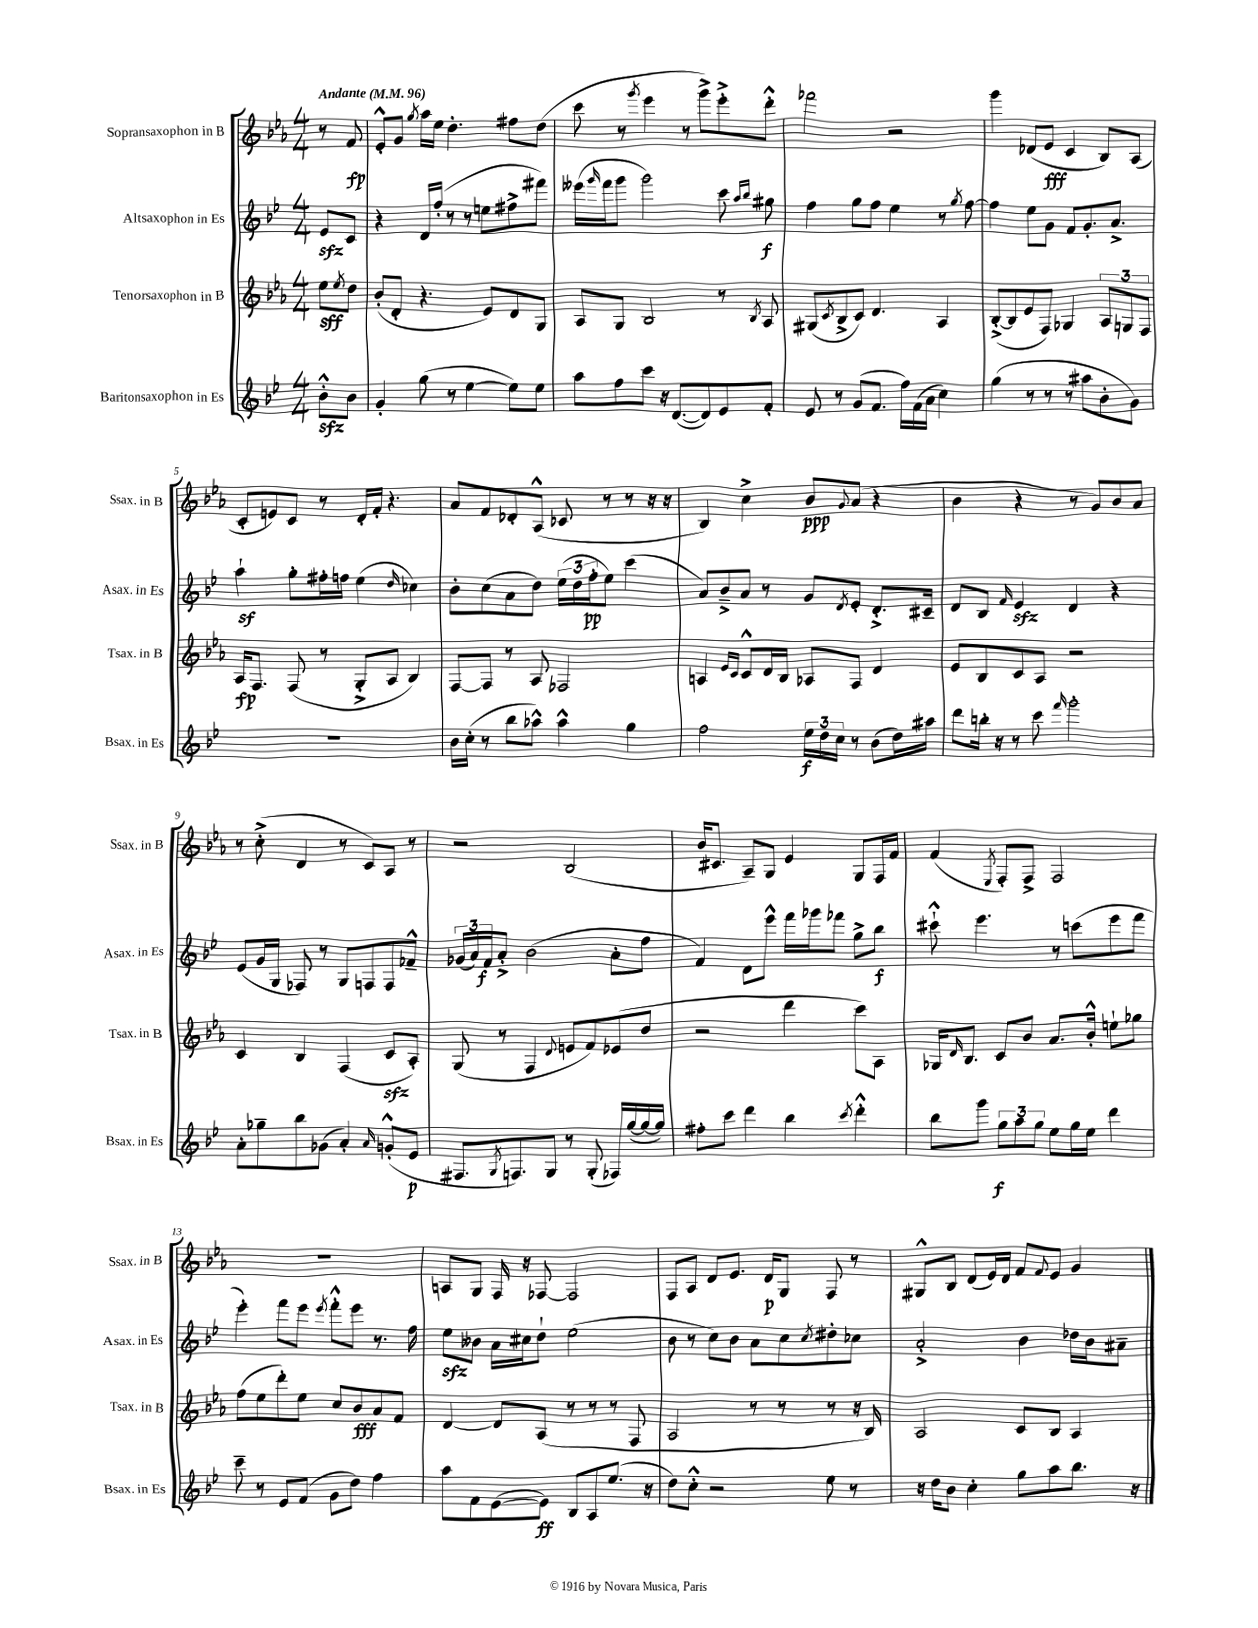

**kern	**kern	**kern	**kern
*staff4	*staff3	*staff2	*staff1
*clefG2	*clefG2	*clefG2	*clefG2
*k[b-e-]	*k[b-e-a-]	*k[b-e-]	*k[b-e-a-]
*M4/4	*M4/4	*M4/4	*M4/4
*MM96	*MM96	*MM96	*MM96
8b-'^^	8ee-	8e-	8r
.	8qee-	.	.
8b-	8dd	8c	8f
=	=	=	=
4g'	(8b-'	4r	8e-'^^
.	8d'	.	8g
.	.	.	8qgg
(8gg	4.r	16d	16aa-
.	.	(16ff'	16ee-
8r	.	8r	4.dd'
[4ee-	.	8r	.
.	8e-)	8ee	.
8ee-])	8d	8ff#^	8ff#
8ee-	8G	8fff#)	(8dd
=	=	=	=
8aa	8A-	(16eee--	8ccc
.	.	16qqggg	.
.	.	16fff	.
8ff	8G	8ggg	8r
.	.	.	8qggg
8ccc	2B-	2ggg)	4eee-
16r	.	.	.
([8.d	.	.	.
.	.	.	8r
8d])	.	.	8ggg^)
8e-	8r	8ccc	8eee-'^
.	.	16qqaa	.
.	8qB-	16qqbb-	.
8f'	8A-	8gg#	8ddd'^^
=	=	=	=
8e-	(8G#	4ff	2fff-
.	8qc	.	.
8r	8B-^	.	.
(8g	8c)	8gg	.
8.f	4.d	8ff	.
.	.	4ee-	2r
16ff)	.	.	.
(16f	.	.	.
16a	.	.	.
4cc)	4A-	8r	.
.	.	8qgg	.
.	.	[8ff	.
=	=	=	=
(4gg	([8B-'^	4ff]	4ggg
.	8B-]	.	.
8r	8e-	8ee-	(8d-
8r	8F)	8g	8e-
8r	4G-	8f	4c
8aa#	.	8.g'	.
8b-'	12A-	.	8B-)
.	.	8.a^	.
.	12G	.	.
8g)	.	.	(8A-
.	12F	.	.
=	=	=	=
1r	16A-	4aa`	8c'
.	8.F	.	.
.	.	.	8e)
.	(8F	8gg'	8c
.	8r	16ff#'	8r
.	.	16ff	.
.	8G'^	(4ee-	16d'
.	.	.	16f'
.	8A-	.	4.r
.	.	16qqdd	.
.	4B-)	4cc-)	.
=	=	=	=
16b-	[8F	8b-'	8a-
(16cc'	.	.	.
8r	8F]	(8cc	8f
8bb-	8r	8a	8d-'
8aa-^^)	8A-	8dd)	(8A-^^
4aa-^^	2F-	(24ee-	8c-
.	.	24dd	.
.	.	24ff'	.
.	.	8ee-)	8r
4gg	.	(4ccc	8r
.	.	.	16r
.	.	.	16r
=	=	=	=
2ff	4A	8a)	4B-)
.	.	8b-~^	.
.	16qqe-	.	.
.	16qqc	.	.
.	8c^^	8a	4cc^
.	16d	8r	.
.	16B-	.	.
24ee-	8A-	8g	8b-
24dd	.	.	.
24cc	.	.	.
.	.	8qd	8qqg
8r	8F	8e-'	(8a-
(8b-	4d	8.d'^	4r
16dd)	.	.	.
16aa#	.	16c#~	.
=	=	=	=
8ddd	8e-	8d	4b-
16bb'	8B-	8B-	.
16r	.	.	.
.	.	16qqf	.
8r	8c	4e-	4r
8ccc	8A-	.	.
16qqfff	.	.	.
2ggg'	2r	4d	8r
.	.	.	8g)
.	.	4r	8b-
.	.	.	8a-
=	=	=	=
8a'	4c	(8e-	8r
8gg-~	.	16g	(8cc'^
.	.	16G	.
8bb-	4B-	8F-)	4d
(8g-	.	8r	.
4a')	(4F	8G	8r
.	.	8F	8c)
16qqa	.	.	.
(8g'^^	8c	8F	8A-
8e-	8A-')	8f-~^^	8r
=	=	=	=
8.F#	(8G	(24g-	2r
.	.	24a)	.
.	.	24f	.
.	8r	8a'^	.
8qG	.	.	.
8.F)	.	.	.
.	4F	(2b-	.
8G	.	.	.
.	8qqd	.	.
8r	8e	.	(2B-
(8G'	8f)	.	.
16F-)	(8e-	8a'	.
([16gg	.	.	.
16gg_	8dd	8ff	.
16gg])	.	.	.
=	=	=	=
8ff#'	2r	4f)	16b-
.	.	.	8.c#
8ccc	.	.	.
4ddd	.	8d	8A-~)
.	.	8eee-^^	8G
4bb-	4ddd	16fff	4e-
.	.	16ggg-	.
.	.	8fff-	.
8qccc	.	.	.
4ddd'^^	8ccc)	8gg^	8G
.	8A-	8bb-	16F
.	.	.	16f
=	=	=	=
8bb-	16G-	8ccc#`^^	(4f
.	16qqd	.	.
.	8.B-	.	.
8ggg	.	4.eee-	.
.	.	.	8qE-
12gg	8c	.	8F')
12aa	.	.	.
.	8b-	.	8F^
12gg	.	.	.
8ee-	8.a-	8r	2F
16gg	.	(8ccc	.
16ee-	16b-'^^	.	.
4ddd	8ee`	8eee-	.
.	8gg-	8fff	.
=	=	=	=
8ccc~	(8ff	4eee-')	1r
8r	8ee-	.	.
8e-	8ddd')	8fff	.
(8f	8ee-	8eee-	.
.	.	8qeee-	.
8g	8cc	8fff'^^	.
8dd)	8b-	8eee-	.
4ff	8a-	8.r	.
.	8f	.	.
.	.	16ff	.
=	=	=	=
8aa	[4d	8ee-	8A
8f	.	8b--	8G
([8e-	8d]	16a	16F
.	.	16cc#	16r
8e-])	(8A-	8dd`	[8F-
8B-	8r	(2ee-	2F-]
8A	8r	.	.
(8.ee-	8r	.	.
.	8F	.	.
16r	.	.	.
=	=	=	=
8dd)	2A-	8b-	8F
8cc'^^	.	8r	8A-
2r	.	8cc)	8d
.	.	8b-	8.e-
.	8r	8a	.
.	.	.	16d
.	8r	8cc	8G
.	.	8qcc	.
8ee-	8r	8dd#'	8F
8r	16r	8cc-	8r
.	16B-)	.	.
=	=	=	=
16r	2A-	2a'^	8G#^^
16dd	.	.	.
8b-	.	.	8B-
4cc'	.	.	(8d
.	.	.	16e-)
.	.	.	16d
8gg	8c	4b-	8f
.	.	.	8qqf
8aa	8B-	.	8e-
8.bb-	4A-	16dd-	4g
.	.	16b-	.
.	.	8a#~	.
16r	.	.	.
==	==	==	==
*-	*-	*-	*-
